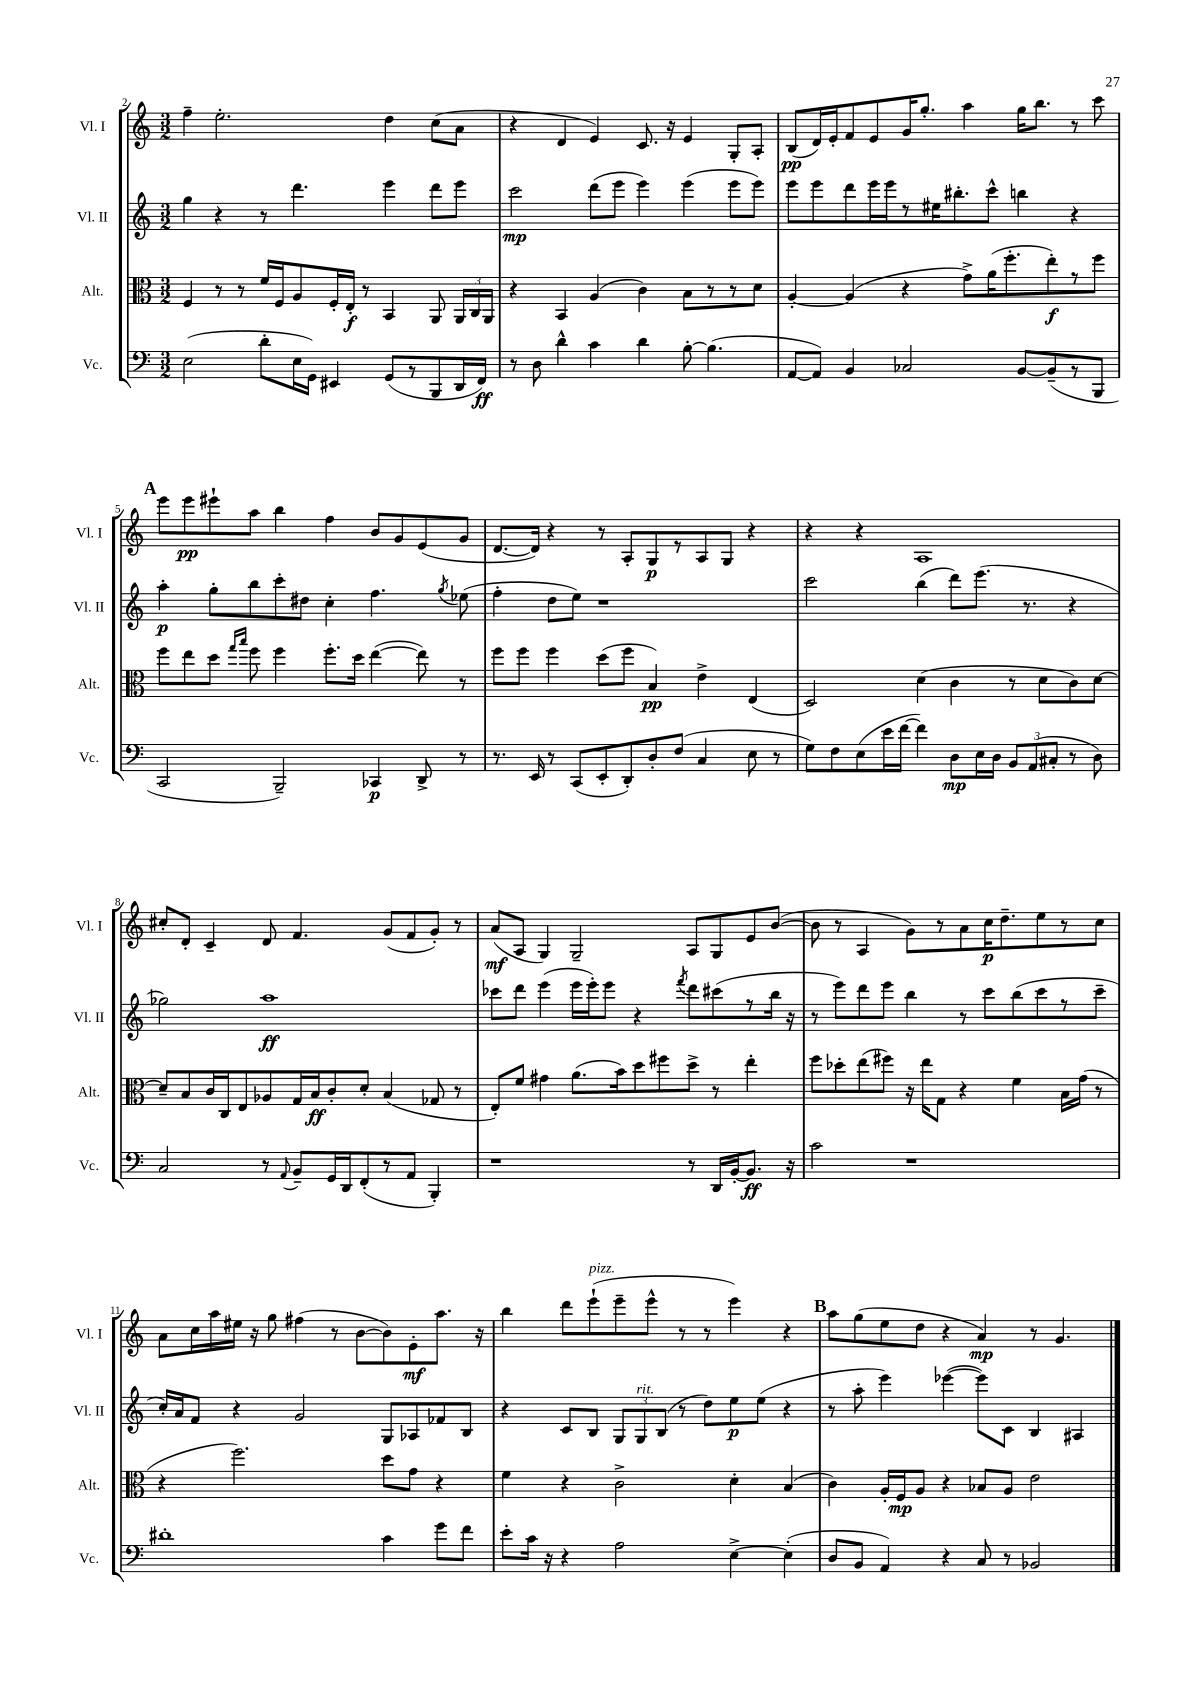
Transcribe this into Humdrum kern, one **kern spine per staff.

**kern	**dynam	**kern	**dynam	**kern	**dynam	**kern	**dynam
*part4	*part4	*part3	*part3	*part2	*part2	*part1	*part1
*staff4	*staff4	*staff3	*staff3	*staff2	*staff2	*staff1	*staff1
*I"Vc.	*	*I"Alt.	*	*I"Vl. II	*	*I"Vl. I	*
*I'Vc.	*	*I'Alt.	*	*I'Vl. II	*	*I'Vl. I	*
*clefF4	*	*clefC3	*	*clefG2	*	*clefG2	*
*k[]	*	*k[]	*	*k[]	*	*k[]	*
*M3/2	*	*M3/2	*	*M3/2	*	*M3/2	*
=2	=2	=2	=2	=2	=2	=2	=2
(2E\	.	4F/	.	4gg\	.	4ff~\	.
.	.	8r	.	4r	.	2.ee'\	.
.	.	8r	.	.	.	.	.
8d'\L	.	16f/LL	.	8r	.	.	.
.	.	16F/J	.	.	.	.	.
16E\L	.	8A/	.	4.ddd\	.	.	.
16GG\JJ)	.	.	.	.	.	.	.
4EE#X/	.	16F'/L	.	.	.	.	.
.	.	16E'/JJ	f	.	.	.	.
.	.	8r	.	.	.	.	.
(8GG/L	.	4BB/	.	4eee\	.	4dd\	.
8r	.	.	.	.	.	.	.
8BBB/	.	8AA/	.	8ddd\L	.	(8cc\L	.
16DD/L	.	24AA/LL	.	8eee\J	.	8a\J	.
.	.	24C/	.	.	.	.	.
16FF/JJ)	ff	.	.	.	.	.	.
.	.	24AA/JJ	.	.	.	.	.
=3	=3	=3	=3	=3	=3	=3	=3
8r	.	4r	.	2ccc\	mp	4r	.
8D\	.	.	.	.	.	.	.
4d^^\	.	4BB/	.	.	.	4d/	.
4c\	.	(4A/	.	(8ddd\L	.	4e/)	.
.	.	.	.	8eee\J	.	.	.
4d\	.	4c\)	.	4eee\)	.	8.c/	.
.	.	.	.	.	.	16r	.
[8B'\	.	8B\L	.	(4eee\	.	4e/	.
(4.B\]	.	8r	.	.	.	.	.
.	.	8r	.	8eee\L	.	8G'/L	.
.	.	8d\J	.	8eee\J)	.	8A'/J	.
=4	=4	=4	=4	=4	=4	=4	=4
[8AA/L	.	[4A'/	.	8eee\L	.	(8B/L	pp
8AA/J])	.	.	.	8eee\	.	16d/L)	.
.	.	.	.	.	.	16e'/J	.
4BB/	.	(4A/]	.	8ddd\	.	8f/	.
.	.	.	.	16eee\L	.	8e/	.
.	.	.	.	16eee\J	.	.	.
2C-X/	.	4r	.	8r	.	16g/K	.
.	.	.	.	.	.	8.gg'/J	.
.	.	.	.	16ee#X\K	.	.	.
.	.	.	.	8.bb#X'\	.	.	.
.	.	8g^\L)	.	.	.	4aa\	.
.	.	(16a\K	.	8ccc^^\J	.	.	.
.	.	8.ff'\	.	.	.	.	.
[8BB/L	.	.	.	4bbn\	.	16gg\KL	.
.	.	.	.	.	.	8.bb\J	.
(8BB~/]	.	8ee'\)	f	.	.	.	.
8r	.	8r	.	4r	.	8r	.
8BBB/J	.	8ff\J	.	.	.	8ccc\	.
!!LO:LB:g=z
!!LO:REH:place=s1:t=A
=5	=5	=5	=5	=5	=5	=5	=5
2CC/	.	8ff\L	.	4aa'\	p	8eee\L	.
.	.	8ee\	.	.	.	8eee\	pp
.	.	8dd\J	.	8gg'\L	.	8eee#X`\	.
.	.	16qqgg/LL	.	.	.	.	.
.	.	16qqbb/JJ	.	.	.	.	.
.	.	8ff\	.	8bb\	.	8aa\J	.
2BBB~/)	.	4ff\	.	8ccc'\	.	4bb\	.
.	.	.	.	8dd#X\J	.	.	.
.	.	8.ff'\L	.	4cc'\	.	4ff\	.
.	.	16dd\Jk	.	.	.	.	.
4CC-X/	p	([4ee\	.	4.ff\	.	8b/L	.
.	.	.	.	.	.	8g/	.
8DD^/	.	8ee\])	.	.	.	(8e/	.
.	.	.	.	8qgg/	.	.	.
8r	.	8r	.	(8ee-X\	.	8g/J	.
=6	=6	=6	=6	=6	=6	=6	=6
8.r	.	8ff\L	.	4ff'\	.	[8.d/L	.
.	.	8ff\J	.	.	.	.	.
16EE/	.	.	.	.	.	16d/Jk])	.
8r	.	4ff\	.	8dd\L	.	4r	.
(8CC/L	.	.	.	8ee\J)	.	.	.
8EE'/	.	(8dd\L	.	1r	.	8r	.
8DD'/)	.	8ff\J	.	.	.	8A'/L	.
8D'/	.	4B/)	pp	.	.	8G/	p
(8F/J	.	.	.	.	.	8r	.
4C/	.	4e^\	.	.	.	8A/	.
.	.	.	.	.	.	8G/J	.
8E\	.	(4E/	.	.	.	4r	.
8r	.	.	.	.	.	.	.
=7	=7	=7	=7	=7	=7	=7	=7
8G\L)	.	2D/)	.	2ccc\	.	4r	.
8F\	.	.	.	.	.	.	.
(8E\	.	.	.	.	.	4r	.
16e\L	.	.	.	.	.	.	.
[16f\JJ	.	.	.	.	.	.	.
4f\])	.	(4d\	.	(4bb\	.	1A	.
8D\L	mp	4c\	.	8ddd\L)	.	.	.
16E\L	.	.	.	(8.eee\J	.	.	.
16D\JJ	.	.	.	.	.	.	.
12BB/L	.	8r	.	.	.	.	.
.	.	.	.	8.r	.	.	.
(12AA/	.	.	.	.	.	.	.
.	.	8d\L	.	.	.	.	.
12C#X'/J	.	.	.	.	.	.	.
8r	.	8c\)	.	4r	.	.	.
8D\)	.	[8d\J	.	.	.	.	.
!!LO:LB:g=z
=8	=8	=8	=8	=8	=8	=8	=8
2C/	.	8d~/L]	.	2gg-X\)	.	8cc#X'/L	.
.	.	8B/	.	.	.	8d'/J	.
.	.	16c/L	.	.	.	4c~/	.
.	.	16C/J	.	.	.	.	.
.	.	8E/	.	.	.	.	.
8r	.	8A-X/	.	1aa	ff	8d/	.
8qqAA/	.	.	.	.	.	.	.
8BB~/L	.	16G/L	.	.	.	4.f/	.
.	.	16B/J	ff	.	.	.	.
16GG/L	.	8c'/	.	.	.	.	.
16DD/J	.	.	.	.	.	.	.
(8FF'/	.	8d'/J	.	.	.	.	.
8r	.	(4B/	.	.	.	(8g/L	.
8AA/J	.	.	.	.	.	8f/	.
4BBB'/)	.	8G-X/	.	.	.	8g'/J)	.
.	.	8r	.	.	.	8r	.
=9	=9	=9	=9	=9	=9	=9	=9
1r	.	8E'/L)	.	8ccc-X\L	.	(8a/L	mf
.	.	8f/J	.	8ddd\J	.	8A/J	.
.	.	4g#X\	.	(4eee\	.	4G/)	.
.	.	(8.a\L	.	16eee\LL	.	2G~/	.
.	.	.	.	16eee'\J)	.	.	.
.	.	.	.	8eee\J	.	.	.
.	.	16b\k)	.	.	.	.	.
.	.	8dd\	.	4r	.	.	.
.	.	8ff#X\	.	.	.	.	.
.	.	.	.	8qfff/	.	.	.
8r	.	8dd^\J	.	8ddd\L	.	8A/L	.
16DD/LL	.	8r	.	(8ccc#X\	.	8G/	.
[16BB'/J	.	.	.	.	.	.	.
8.BB/J]	ff	4ee'\	.	8r	.	8e/	.
.	.	.	.	16bb\Jk	.	([8b/J	.
16r	.	.	.	16r	.	.	.
=10	=10	=10	=10	=10	=10	=10	=10
2c\	.	8ff\L	.	8r	.	8b\]	.
.	.	8dd-X'\	.	8eee\L)	.	8r	.
.	.	(8ee\	.	8ddd\	.	4A/	.
.	.	8ff#X\J)	.	8eee\J	.	.	.
1r	.	16r	.	4bb\	.	8g\L)	.
.	.	16ee\KL	.	.	.	.	.
.	.	8G\J	.	.	.	8r	.
.	.	4r	.	8r	.	8a\	.
.	.	.	.	8ccc\L	.	16cc\K	p
.	.	.	.	.	.	8.dd~\	.
.	.	4f\	.	(8bb\	.	.	.
.	.	.	.	8ccc\	.	8ee\	.
.	.	16B\LL	.	8r	.	8r	.
.	.	(16g\JJ	.	.	.	.	.
.	.	8r	.	8ccc~\J	.	8cc\J	.
!!LO:LB:g=z
=11	=11	=11	=11	=11	=11	=11	=11
1d#X'	.	4r	.	16cc'/LL)	.	8a\L	.
.	.	.	.	16a/J	.	.	.
.	.	.	.	8f/J	.	16cc\L	.
.	.	.	.	.	.	16aa\	.
.	.	2.ff\)	.	4r	.	16ee#X\JJ	.
.	.	.	.	.	.	16r	.
.	.	.	.	.	.	8gg\	.
.	.	.	.	2g/	.	(4ff#X\	.
.	.	.	.	.	.	8r	.
.	.	.	.	.	.	[8b\L	.
4c\	.	8dd\L	.	8G/L	.	8b\])	.
.	.	8g\J	.	8A-X/	.	8e'\	mf
8g\L	.	4r	.	8f-X/	.	8.aa\J	.
8f\J	.	.	.	8B/J	.	.	.
.	.	.	.	.	.	16r	.
=12	=12	=12	=12	=12	=12	=12	=12
8e'\L	.	4f\	.	4r	.	4bb\	.
16c\Jk	.	.	.	.	.	.	.
16r	.	.	.	.	.	.	.
4r	.	4r	.	8c/L	.	8ddd\L	.
!	!	!	!	!	!	!LO:TX:a:i:t=pizz.	!
.	.	.	.	8B/J	.	(8eee`\	.
2A\	.	2c^\	.	12G/L	.	8eee~\	.
!	!	!	!	!LO:TX:a:i:t=rit.	!	!	!
.	.	.	.	12G/	.	.	.
.	.	.	.	.	.	8eee^^\J	.
.	.	.	.	(12B/J	.	.	.
.	.	.	.	8r	.	8r	.
.	.	.	.	8dd\L)	.	8r	.
[4E^\	.	4d'\	.	8ee\	p	4eee\)	.
.	.	.	.	(8ee\J	.	.	.
(4E'\]	.	(4B/	.	4r	.	4r	.
!!LO:REH:place=s1:t=B
=13	=13	=13	=13	=13	=13	=13	=13
8D/L	.	4c\)	.	8r	.	8aa\L	.
8BB/J	.	.	.	8aa'\	.	(8gg\	.
4AA/)	.	16A'/LL	.	4eee\)	.	8ee\	.
.	.	16F/J	mp	.	.	.	.
.	.	8A/J	.	.	.	8dd\J	.
4r	.	4r	.	([4eee-X\	.	4r	.
8C/	.	8B-X/L	.	8eee-\L])	.	4a/)	mp
8r	.	8A/J	.	8c\J	.	.	.
2BB-X/	.	2e\	.	4B/	.	8r	.
.	.	.	.	.	.	4.g/	.
.	.	.	.	4A#X/	.	.	.
==	==	==	==	==	==	==	==
*-	*-	*-	*-	*-	*-	*-	*-
